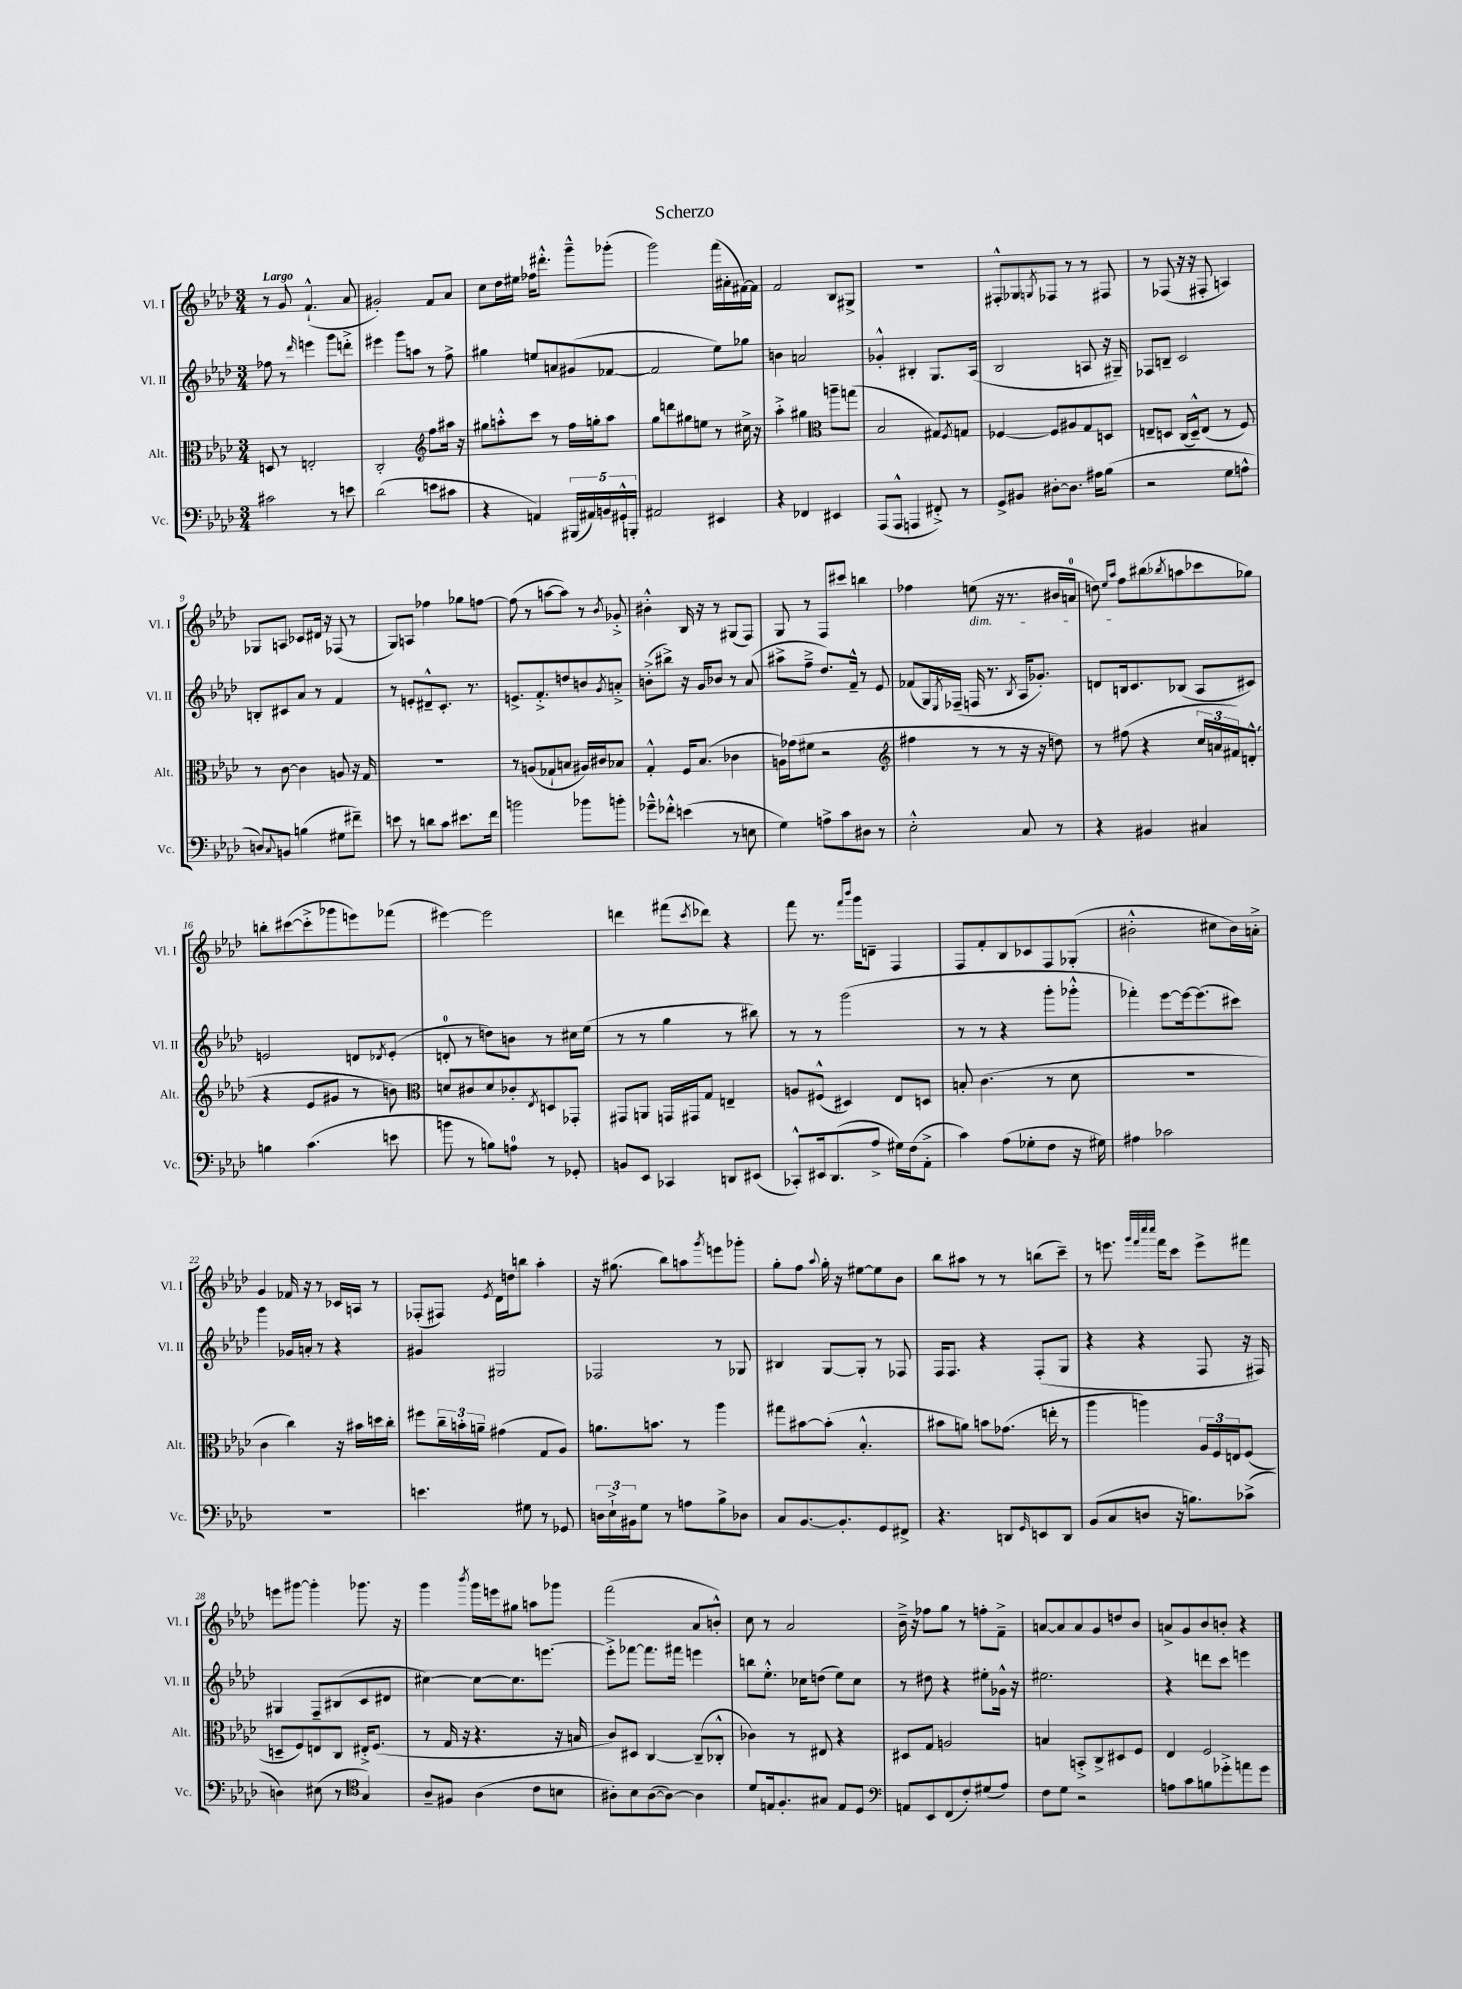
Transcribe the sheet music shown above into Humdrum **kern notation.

**kern	**kern	**kern	**kern
*staff4	*staff3	*staff2	*staff1
*clefF4	*clefC3	*clefG2	*clefG2
*k[b-e-a-d-]	*k[b-e-a-d-]	*k[b-e-a-d-]	*k[b-e-a-d-]
*M3/4	*M3/4	*M3/4	*M3/4
2c#\	8D/	8ff-\	8r
.	8r	8r	8g/
.	.	16qqddd-/	.
.	2E'/	4eee\	(4.f`^^/
8r	.	8ggg\L	.
8e\	.	8ddd'^\J	8a-/
=	=	=	=
(2d-\	2C'/	4eee#\	2g#'/)
.	.	8ggg\L	.
.	.	8aa\J	.
*	*clefG2	*	*
8e\L	8ff\L	8r	8f/L
8c#\J	16aa#\Jk	8ff^\	8a-/J
.	16r	.	.
=	=	=	=
4r	8gg#\L	4gg#\	8cc\L
.	8aa'^^\	.	16dd-\L
.	.	.	16ee#\JJ
4AA/)	8ccc\J	8ee/L	16ff-\LK
.	.	.	8.ddd#'^^\J
.	8r	8a/	.
(20BBB#/LL	16ff\LL	(8g#/	8ggg~^^\L
20AA#/)	.	.	.
.	16gg'\J	.	.
20BB/	.	.	.
.	8aa\J	[8f-/J	(8ggg-'\J
20GG#'^^/	.	.	.
20BBB'/JJ	.	.	.
=	=	=	=
2AA#/	8gg\L	2f-/]	2ggg\)
.	8ddd\	.	.
.	8gg#\	.	.
.	8ee\J	.	.
4EE#/	8r	8ee-\L)	(16fff\LL
.	.	.	16a#'\
.	16cc#^\	8gg-\J	[16f#\)
.	16r	.	16f#\]JJ
=	=	=	=
4r	4aa-'^\	4b\	2f/
4FF-/	4gg#\	2a/	.
*	*clefC3	*	*
4EE#/	8aa~\L	.	8B-/L
.	(8gg\J	.	8G#^/J
=	=	=	=
(8AAA-/L	2B-/	4g-'^^/	2.r
8AAA-^^/J	.	.	.
4AAA/	.	4B#'/	.
8FF#'^/)	8G#/L)	8.G/L	.
.	8qF/	.	.
8r	8G/J	.	.
.	.	(16A-/Jk	.
=	=	=	=
8GG^/L	[4F-/	2B-/	8F#'^^/L
8BB#/J	.	.	8G-/
.	.	.	8qG/
[8D#'\L	8F-/]L	.	8F-/J
8.D#\]J	8A#/	.	8r
.	8G/	8A/	8r
16A#\LK	.	.	.
(8B-\J	8D/J	16r	8F#/
.	.	16G#~/)	.
=	=	=	=
2r	8E~/L	8F-/L	8r
.	8D/J	8B~/J	(8F-/
.	(16C/LL	2c/	16r
.	16D~^^/J)	.	16r
.	(8E/J	.	8F#'/
8G\L	8r	.	4A/)
8A^^\J	8F/)	.	.
=	=	=	=
8D/L)	8r	8B'/L	8G-/L
8qqC/	.	.	.
8BB/J	[8c\	8c#/	8A/J
(4B\	4c\]	8a-/J	8c-/L
.	.	8r	16d#/Jk
.	.	.	16r
8G#\L	8A/	4f/	(8F-/
8f#~\J)	16r	.	8r
.	16G/	.	.
=	=	=	=
8e\	2.r	8r	8G/L)
8r	.	8e'/L	8A/J
8d\L	.	8d#~^^/	4ff-\
8c\J	.	8.c'/J	.
8.e#\L	.	.	8gg-\L
.	.	8.r	.
.	.	.	[8ff\J
16f\Jk	.	.	.
=	=	=	=
2b\	8r	8.e^/L	(8ff\]
.	(8A/L	.	8r
.	.	8.f'^/	.
.	8G-`/	.	[8aa\L
.	8B/J	8dd/	8aa\]J)
8b-\L	16A#/LL)	8b/	8r
.	16c#/J	.	.
.	.	8qg/	8qb-/
8b'\J	8B-/J	8a'^/J	8g-'^/
=	=	=	=
8g-~^^\L	4G'^^/	(8b'^\L	4b#'^^\
8f-'^^\J	.	8bb#^\J)	.
(4e\	16F/LK	16r	16B-/
.	(8.B-/J	16g/LK	16r
.	.	8b-/J	8r
8r	4c-\	8r	(8G#/L
8E\	.	(8a-/	8F/J)
=	=	=	=
4G\)	16A\LL)	8aa#^\L	8G/
.	(16g-\J	.	.
.	8f#\J	8ff~^\J	8r
8A^\L	2r	8.dd-/L)	8F/L
8c\	.	.	8ccc#/J
.	.	16f~^^/Jk	.
8D#\J	.	8r	4bb\
8r	.	8e-/	.
=	=	=	=
*	*clefG2	*	*
2E-'^^\	4ff#\	(8f-/L	4ff-\
.	.	16G/L)	.
.	.	8qE-/	.
.	.	(16F-~/JJ	.
.	8r	16F/	(8ee\
.	.	8.r	.
.	8r	.	16r
.	.	.	8.r
.	.	8qB-/	.
8C/	16r	16A-/LK	.
.	16r	8.g-'/J)	.
8r	8dd\)	.	16b#/LL
.	.	.	16a/JJ
=	=	=	=
4r	8r	8d/L	8dd\)
.	.	.	16qqee-/LL
.	.	.	16qqaa-/JJ
.	(8ff#\	16B/k	8ff\L
.	.	8.c/	.
4BB#/	4r	.	(8bb#\
.	.	.	8qbb-/
.	.	(8B-/J	8aa\
4C#/	24cc/LL	8A-/L	8ccc-\
.	24a/	.	.
.	24f#/J)	.	.
.	(8d'^^/J	8c#/J)	8gg-\J)
=	=	=	=
4B\	4r	2e/	8bb'\L
.	.	.	([8ccc#\
(4.c\	8e-/L	.	8ccc#'^\]
.	8g#/J	.	8ggg-\
.	8r	8d/L	8eee\)
.	.	8qd-/	.
8e\	8b\)	(8e'/J	(8fff-\J
=	=	=	=
*	*clefC3	*	*
8b\	8d/L	8d'/	[4eee#\)
8r	8c#/	8r	.
8B\L)	8d/	8dd\L)	2eee#\]
8A\J	8c-'/	8b\J	.
.	8qE-/	.	.
8r	8D/	8r	.
8GG-'/	8GG-'/J	16cc#\LL	.
.	.	(16ee-\JJ	.
=	=	=	=
8BB/L	8GG#/L	8r	4ddd\
8EE-/J	8AA/J	8r	.
4CC-/	16GG/LL	4gg\	(8fff#\L
.	16GG#/J	.	.
.	.	.	8qccc/
.	8G/J	.	8ddd-\J)
8DD/L	4E~/	8r	4r
(8EE#/J	.	8bb#\)	.
=	=	=	=
8CC-'^^/L)	8A/L	8r	8fff\
16EE#/k	(8F#^^/J	8r	8.r
(8.DD-/	.	.	.
.	4D#/)	(2ggg\	.
.	.	.	16qqfff/LL
.	.	.	16qqbbb-/JJ
.	.	.	16ggg\LK
8A-^/J	.	.	8d~\J
16G#\LL)	8E-/L	.	4F/
(16F\J	.	.	.
8AA-'^\J	8D/J	.	.
=	=	=	=
4c\)	8B'/	8r	8F/L
.	(4.c\	8r	8f'/
(8A-\L	.	4r	8B-/
8G-'\	.	.	8c-/
8F\J	8r	8ggg'\L	8F/
16r	8d-\	8ggg-'^^\J	(8G-'/J
16G#\)	.	.	.
=	=	=	=
4A#\	2.r	4fff-'\)	2b#'^^\
2c-\	.	[8eee-\L	.
.	.	16eee-\_k	.
.	.	(8.eee-\]	.
.	.	.	8cc#\L
.	.	8ccc#\J)	16b#\L)
.	.	.	16a'^\JJ
=	=	=	=
2.r	4c\	4ggg\	4g/
.	4cc\)	16g-/LL	16f-/
.	.	16a'/JJ	16r
.	.	8r	8r
.	16r	4r	16c-/LL
.	16b#\LL	.	16A/JJ
.	16dd\	.	8r
.	16cc'\JJ	.	.
=	=	=	=
4.e\	8ff#\L	4g#/	(8F-'/L
.	24cc~\L	.	8F#/J)
.	24b'\	.	.
.	24a~\JJ	.	.
.	.	.	8qe-/
.	(4g#\	2G#/	16d-\LL
.	.	.	16dd\J
8G#\	.	.	8bb\J
8r	8G/L	.	4aa-'\
8GG-/	8A-/J)	.	.
=	=	=	=
24D\LL	8.a\L	2F-/	16r
24E-`^\	.	.	.
.	.	.	(8.gg#\
24BB#\J	.	.	.
8G\J	.	.	.
.	8.b\J	.	.
8r	.	.	8bb-\L)
8A\L	8r	.	8aa\
.	.	.	8qggg/
8B-^\	4aa-\	8r	8eee\
8D-\J	.	8G-/	8ggg-'\J
=	=	=	=
8C/L	8gg#\L	4B#/	8gg'\L
[8.BB-/	[8b#\	.	8ff\J
.	.	.	8qqaa-/
.	(8b#'\]J	[8G/L	16gg'\
8.BB-'/]	.	.	16r
.	4.B-'^^/	8G'/]J	[8ee#\L
8GG/	.	8r	8ee#\]
8FF#^/J	.	8F-/	8b-\J
=	=	=	=
4.r	8b#\L	16F/LK	8bb-\L
.	.	8.F/J	.
.	8a\J)	.	8aa#\J
.	8b\L	4r	8r
8DD/L	(8.g-\J	.	8r
16qqGG/	.	.	.
8EE/	.	(8F'/L	(8bb\L
.	16ee'\	.	.
8DD/J	8r	8G/J	8ccc~\J)
=	=	=	=
(8BB-/L	4aa-\	4r	8r
8C/	.	.	8.eee\
8D/J	4aa\)	4r	.
.	.	.	32qqggg/LLL
.	.	.	32qqfff/
.	.	.	32qqcccc/
.	.	.	32qqcccc/JJJ
.	.	.	16fff\LK
16r	.	.	8ccc\J
8.B\L)	.	.	.
.	24A-/LL	8F/	8eee^\L
.	24F/	.	.
.	24E/J	.	.
(8c-^\J	(8F/J	16r	8fff#\J
.	.	16F#/)	.
=	=	=	=
4D\)	8D~/L	4G#/	8eee\L
.	8F/)	.	[8ggg#\J
(8E#\	8E/	8F~/L	4ggg#'\]
8r	8C/J	(8B#/	.
*clefC4	*	*	*
4G/)	16E#'^/LK	8c/	8.ggg-\
.	(8.F/J	.	.
.	.	8d#/J	.
.	.	.	16r
=	=	=	=
8A-~/L	8r	[4cc#\)	4ggg\
8F#/J	16G/	.	.
.	16r	.	.
.	.	.	8qbbb-/
(4A-\	4.r	8cc#\_L	16ggg\LL
.	.	.	16eee\J
.	.	8.cc#\]	8gg#\J
8c\L	.	.	8aa\L
.	.	[8.eee\J	.
8B\J	16r	.	8ggg-\J
.	16B/	.	.
=	=	=	=
8A#'\L)	8c/L)	8eee'^\]L	(2fff\
8B-\	8D#/J	[8fff-\J	.
([8A#\	[4C/	8.fff-\]L	.
8A#\_J)	.	.	.
.	.	16fff#\Jk	.
4A#\]	(8C~/]L	4eee\	8a-/L
.	8C-'^^/J	.	8b'^^/J)
=	=	=	=
8d-/L	4c-\)	8bb\L	8cc\
16E/k	.	8.ee-'^^\J	8r
8.F'/	.	.	.
.	8r	.	2a-/
.	.	16cc-\LK	.
8G#/J	8E#/	(8dd\J	.
8E/L	4r	8ee-\L)	.
8D-/J	.	8cc-\J	.
=	=	=	=
*clefF4	*	*	*
8AA/L	8D#/L	8r	16b-~^\
.	.	.	16r
8EE-/	8G/J	8dd#\	8ff-\L
(8FF/	2A/	4r	8gg\J
8F'/)	.	.	8r
(8G#/	.	8ee#'\L	8ff'\L
8A-/J)	.	16g-^^\Jk	8f~^\J
.	.	16r	.
=	=	=	=
8F\L	4B/	2.ee#\	[8a/L
8G\J	.	.	8a/]
2r	8BB'^/L	.	8a/
.	8C^/	.	8g/
.	8D#/	.	8dd/
.	8F/J	.	8b-/J
=	=	=	=
8A\L	4E-/	4r	8a^/L
8c\	.	.	8g/
8B\	2F/	8ddd\L	8b-/
8g-'^\	.	8ccc\J	8b'/J
8a\	.	4eee\	4r
8g-\J	.	.	.
==	==	==	==
*-	*-	*-	*-
